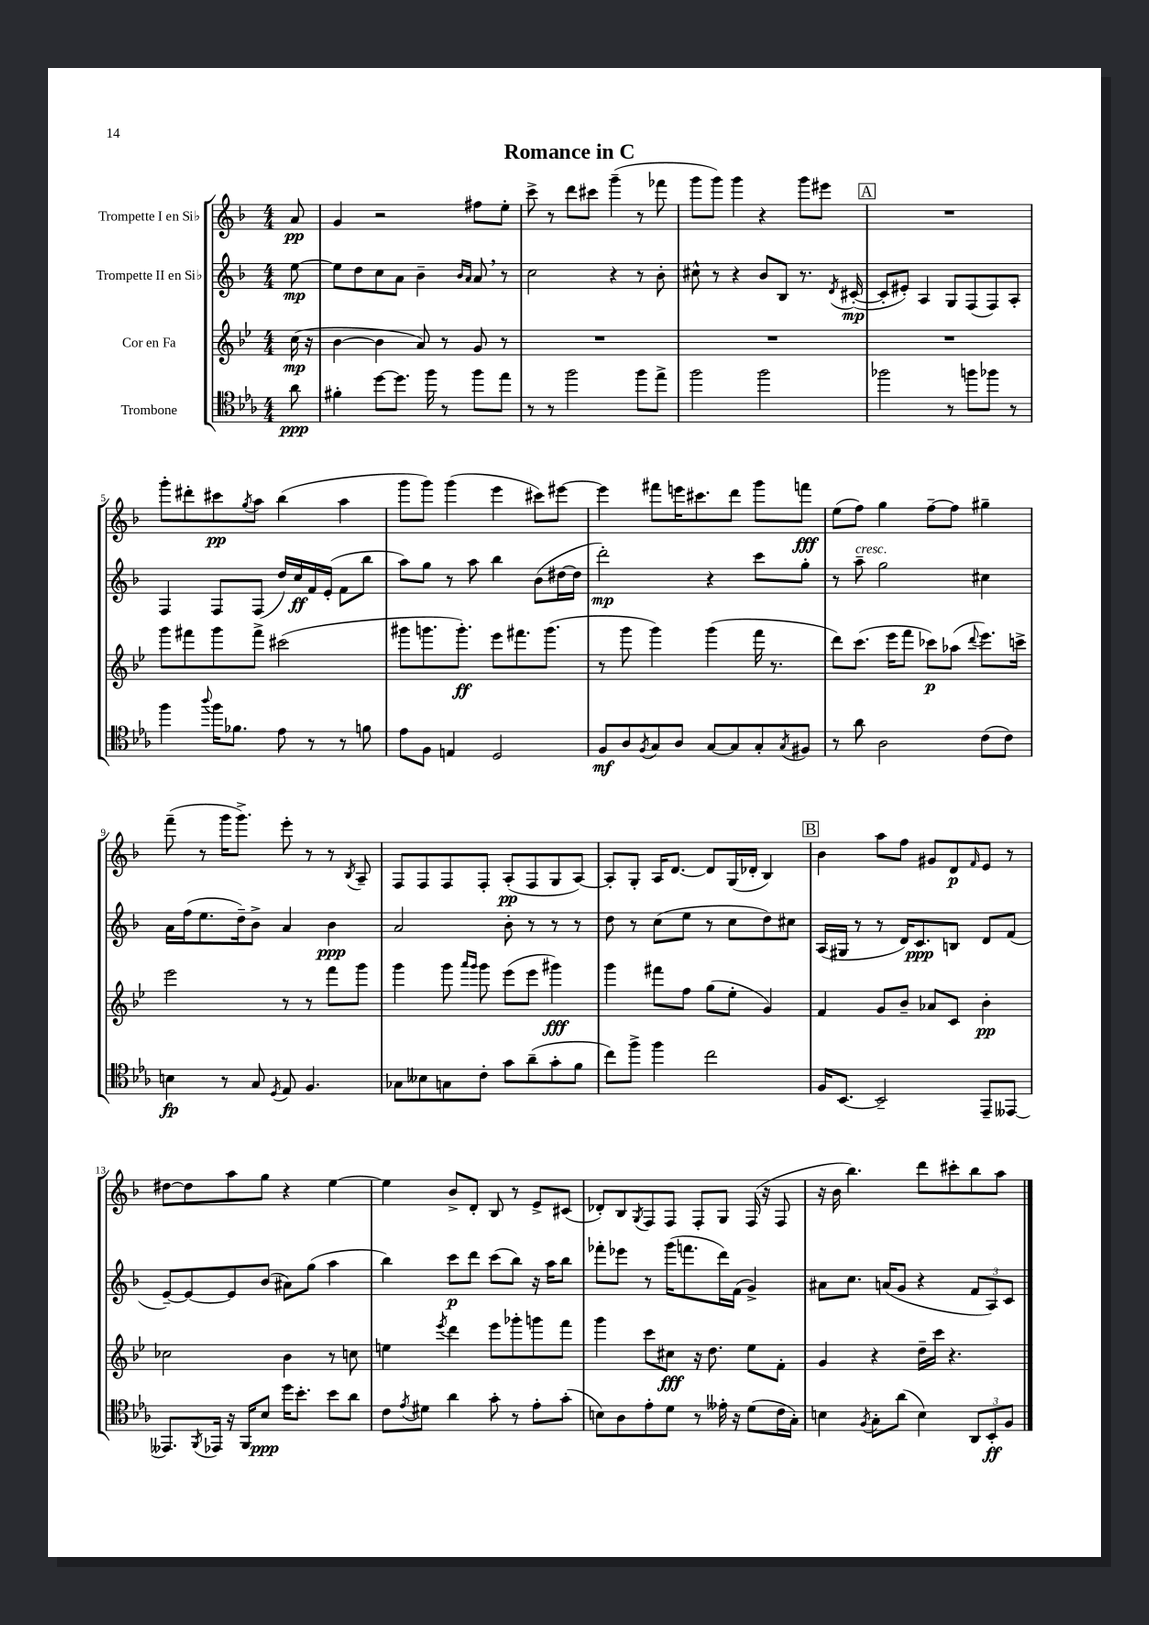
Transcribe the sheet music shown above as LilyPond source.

\header { title = "Romance in C" }
<<
\new StaffGroup <<
\new Staff = "s0" \with { instrumentName = "Trompette I en Sib" } {
    \clef treble \key f \major \numericTimeSignature \time 4/4 \partial 8
    a'8\pp |
    g'4 r2 fis''8 e''8-. |
    c'''8-> r8 d'''8 cis'''8 g'''4--( r8 fes'''8 |
    g'''8 g'''8) g'''4 r4 g'''8 eis'''8 |
    \mark \markup { \box "A" } R1 |
    g'''8-. dis'''8-. cis'''8\pp \acciaccatura { g''8 } a''8 bes''4( a''4 |
    g'''8 g'''8) g'''4( e'''4 cis'''8) eis'''8~ |
    eis'''4 fis'''8 e'''16 cis'''8. d'''8 g'''8 f'''8\fff |
    e''8( f''8) g''4 f''8~-- f''8 gis''4-- |
    f'''8--( r8 g'''16 g'''8.->) e'''8-. r8 r8 \acciaccatura { bes8 } a8-- |
    f8 f8 f8 f8-. a8-.\pp( f8 g8 a8~) |
    a8-. g8-. a16 d'8.~ d'8 g16( des'16-. bes4) |
    \mark \markup { \box "B" } bes'4 a''8 f''8 gis'8 d'8\p \grace { f'16 } e'8 r8 |
    dis''8~ dis''8 a''8 g''8 r4 e''4~ |
    e''4 bes'8-> d'8-. bes8 r8 e'8-> cis'8( |
    des'8-.) bes8 \acciaccatura { g8 } f8 f8 f8-. g8 f16( r16 f8 |
    r16 bes'16 bes''4.) d'''8 cis'''8-. bes''8 a''8 \bar "|." |
}
\new Staff = "s1" \with { instrumentName = "Trompette II en Sib" } {
    \clef treble \key f \major \numericTimeSignature \time 4/4 \partial 8
    e''8~\mp |
    e''8 d''8 c''8 a'8 bes'4-- \grace { bes'16 a'16 } a'8 \breathe r8 |
    c''2 r4 r8 bes'8-. |
    cis''8-^ r8 r4 bes'8 bes8 r8. \acciaccatura { d'8 } cis'16~-.\mp( |
    \mark \markup { \box "A" } cis'8-. eis'8-.) a4 g8 f8( f8) a8-. |
    f4 f8 f8( d''16) c''16\ff f'16 e'16-.( f'8 bes''8 |
    a''8) g''8 r8 a''8 bes''4 bes'8( dis''16~ dis''16 |
    d'''2-.\mp) r4 c'''8 g''8-. |
    r8 a''8--^\markup { \italic "cresc." } g''2 cis''4 |
    a'16 f''16( e''8. d''16--) bes'8-> a'4 bes'4\ppp |
    a'2 bes'8-. r8 r8 r8 |
    d''8 r8 c''8( e''8 r8 c''8 d''8) cis''8 |
    \mark \markup { \box "B" } a16( gis16 r8 r8 d'16) c'8.\ppp b8 d'8 f'8( |
    e'8~--) e'8~ e'8 bes'8( ais'8) g''8( a''4 |
    bes''4) c'''8\p d'''8 c'''8( bes''8) r16 a''16 bes''8 |
    fes'''8-. ees'''8 r8 g'''16( f'''8. d'''16) f'16( g'4->) |
    ais'8 c''8. a'16( g'8 r4 \tuplet 3/2 { f'8 a8) c'8 } \bar "|." |
}
\new Staff = "s2" \with { instrumentName = "Cor en Fa" } {
    \clef treble \key bes \major \numericTimeSignature \time 4/4 \partial 8
    c''16\mp( r16 |
    bes'4~ bes'4 a'8) r8 g'8 r8 |
    R1 |
    R1 |
    \mark \markup { \box "A" } R1 |
    g'''8 fis'''8 g'''8 fis'''8-> cis'''2( |
    gis'''8 g'''8. g'''8.-.\ff) ees'''8 fis'''8. g'''8.( |
    r8 g'''8 g'''4) g'''4( f'''16 r8. |
    d'''8) c'''8.( ees'''16 f'''8 ces'''8\p) aes''8( \appoggiatura { d'''8 } ees'''8.) c'''16-> |
    ees'''2 r8 r8 f'''8 g'''8 |
    g'''4 g'''8 \grace { a'''16 g'''16 } g'''8 ees'''8( ees'''8 gis'''4\fff) |
    g'''4 fis'''8 f''8 g''8( ees''8-. g'4) |
    \mark \markup { \box "B" } f'4 g'8 bes'8-- aes'8 c'8 bes'4-.\pp |
    ces''2 bes'4 r8 c''8 |
    e''4 \acciaccatura { ees'''8 } d'''4 ees'''8 ges'''8-. g'''8 f'''8 |
    g'''4 c'''8 cis''8\fff r16 d''8. ees''8 f'8-. |
    g'4 r4 d''16-- c'''16 r4. \bar "|." |
}
\new Staff = "s3" \with { instrumentName = "Trombone" } {
    \clef tenor \key ees \major \numericTimeSignature \time 4/4 \partial 8
    aes'8\ppp |
    fis'4-. d''8~ d''8. f''16 r8 f''8 ees''8 |
    r8 r8 f''2 f''8 ees''8-> |
    f''2 f''2 |
    \mark \markup { \box "A" } fes''2 r8 f''8 fes''8 r8 |
    f''4 \appoggiatura { aes''8 } f''16 fes'8. ees'8 r8 r8 f'8 |
    ees'8 f8 e4 d2 |
    f8\mf aes8 \acciaccatura { f8 } g8 aes8 g8~ g8 g8-. \acciaccatura { g8 } fis8 |
    r8 aes'8 aes2 c'8( c'8) |
    b4\fp r8 g8 \acciaccatura { d8 } ees8 f4. |
    ges8 beses8 g8 c'8-. g'8 aes'8--( g'8-. f'8 |
    c''8) f''8-> f''4 c''2 |
    \mark \markup { \box "B" } f16 bes,8.~ bes,2-- ees,8-- eeses,8~ |
    eeses,8. \acciaccatura { f,8 } ees,16 r16 f,16 bes8\ppp d''16 bes'8.-. bes'8 aes'8 |
    c'8 \acciaccatura { ees'8 } dis'8 aes'4 g'8-. r8 ees'8-. g'8-.( |
    b8) aes8 ees'8-. d'8 r8 eeses'16-. r16 d'8( c'16 g16-.) |
    b4 \acciaccatura { f8 } g8-. aes'8( b4) \tuplet 3/2 { aes,8 bes,8-.\ff f8 } \bar "|." |
}
>>
>>
